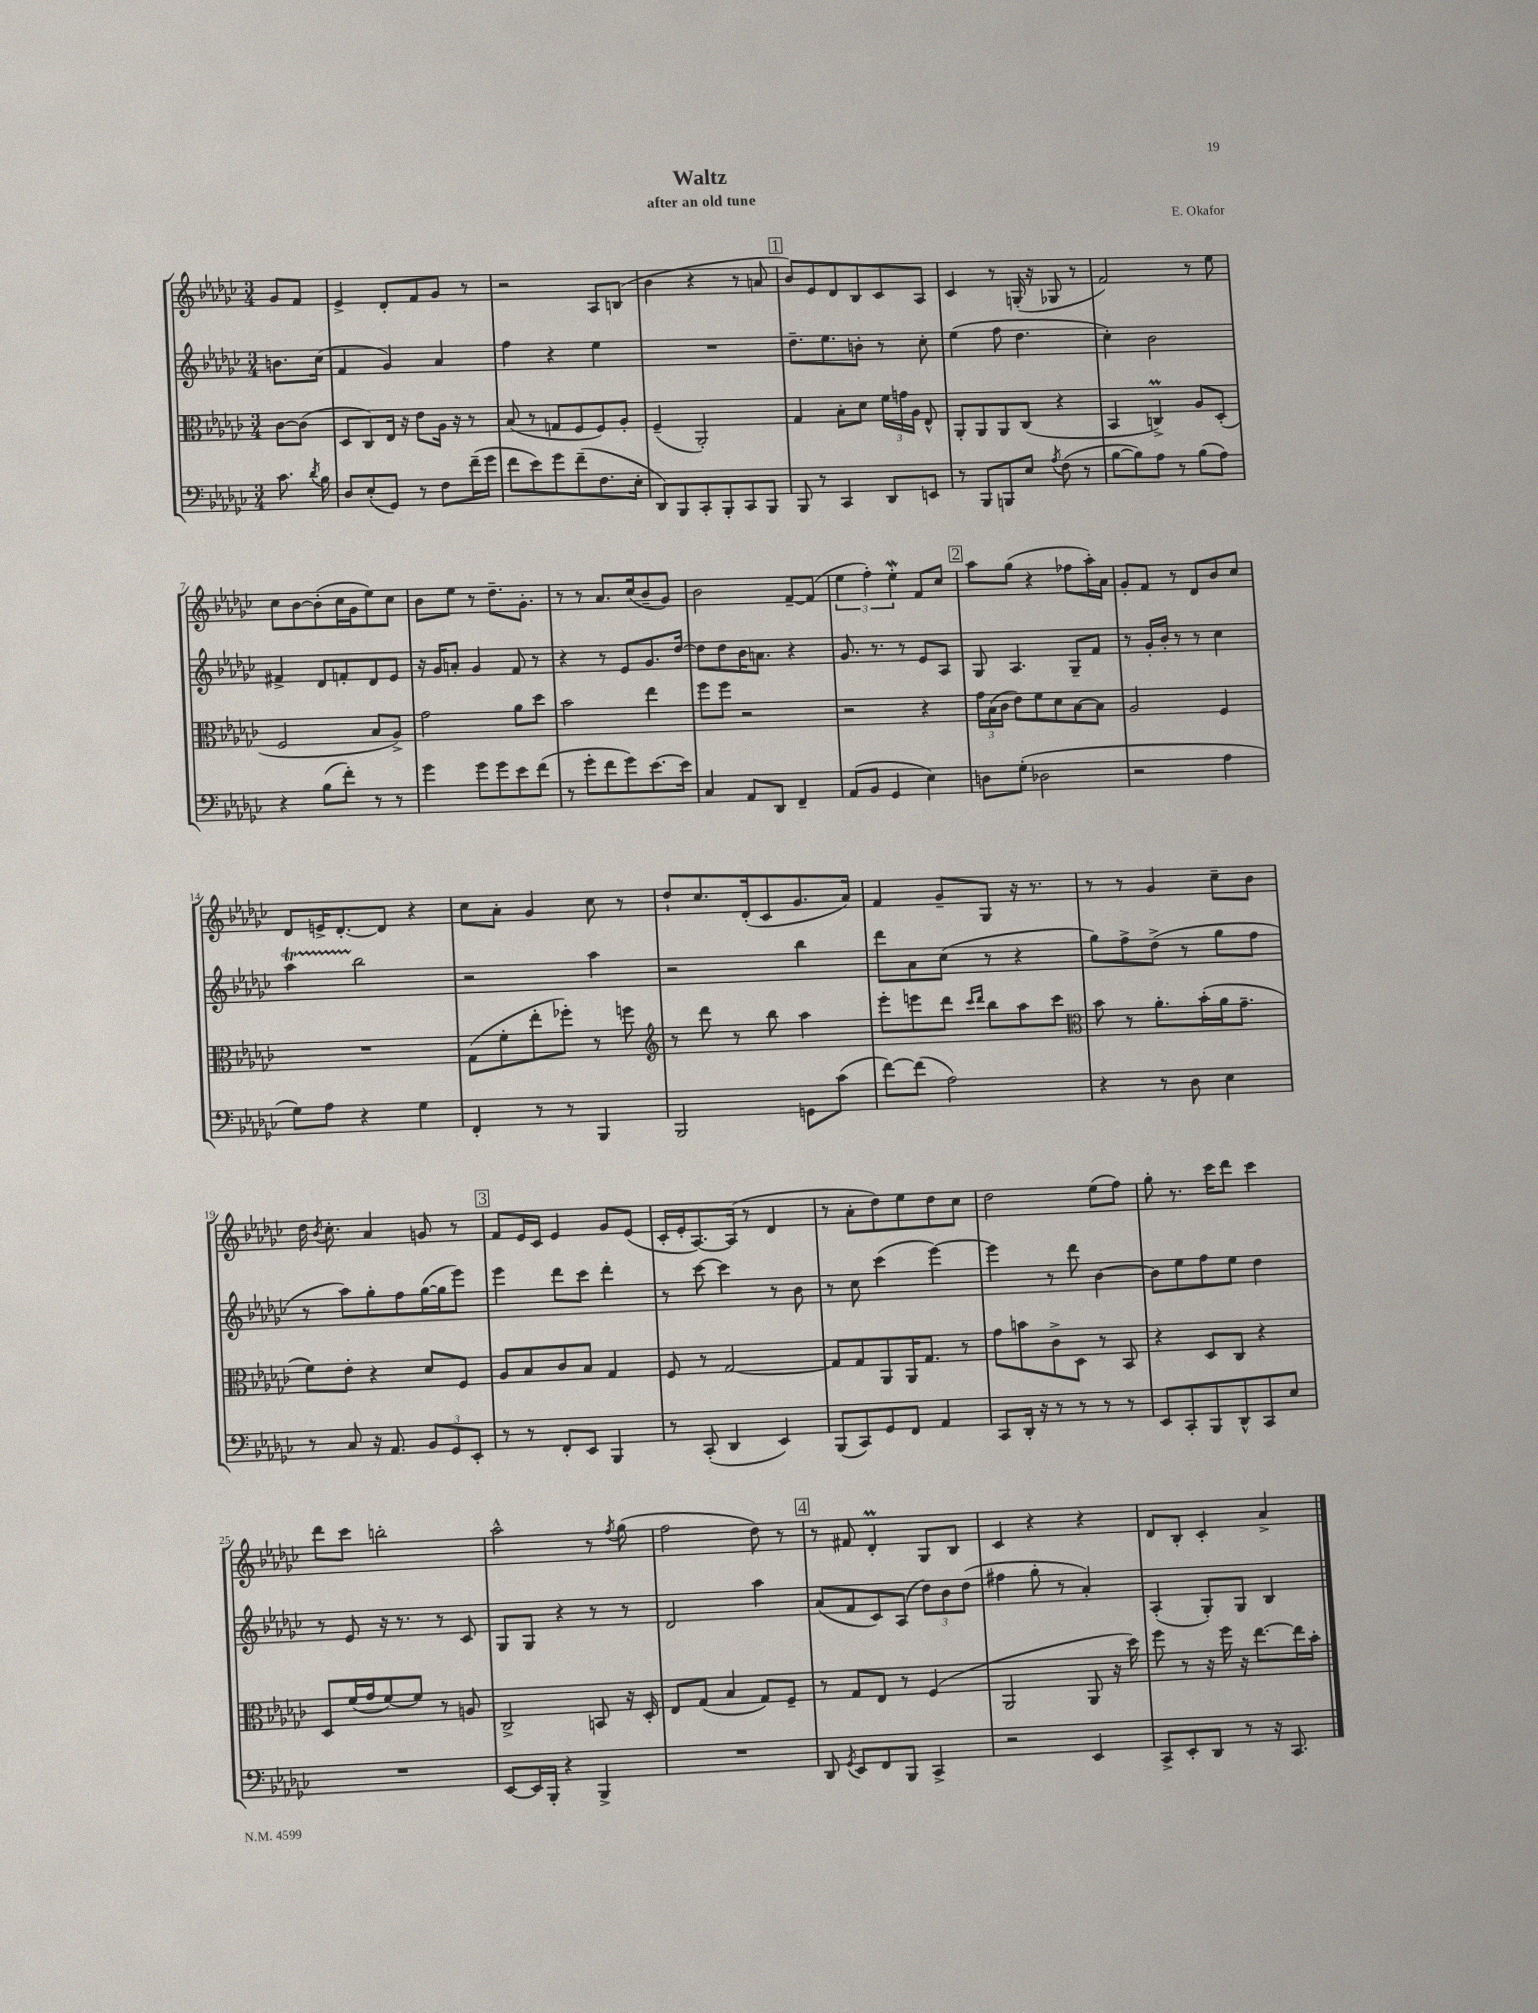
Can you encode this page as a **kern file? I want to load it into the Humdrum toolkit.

**kern	**kern	**kern	**kern
*staff4	*staff3	*staff2	*staff1
*clefF4	*clefC3	*clefG2	*clefG2
*k[b-e-a-d-g-c-]	*k[b-e-a-d-g-c-]	*k[b-e-a-d-g-c-]	*k[b-e-a-d-g-c-]
*M3/4	*M3/4	*M3/4	*M3/4
8.c-	[8c-	8.b	8g-
.	(8c-]	.	8f
8qd-	.	.	.
16B-	.	(16cc-	.
=	=	=	=
8D-	8D-	4f	4e-^
(8E-'	8C-)	.	.
8GG-)	16E-	4g-)	8d-'
.	16r	.	.
8r	8e-	.	8f
8F	16A-	4a-	8g-
.	16r	.	.
(16f~	8r	.	8r
16g-	.	.	.
=	=	=	=
8f	(8B-	4ff	2r
8e-)	8r	.	.
8g-	8G	4r	.
(8f~	8F	.	.
8.F	8F)	4ee-	8A-
.	8A-'	.	(8B
16E-'	.	.	.
=	=	=	=
8DD-)	(4F~	2.r	4b-
8BBB-	.	.	.
8CC-'	2AA-')	.	4r
8BBB-'	.	.	.
8CC-	.	.	8r
8BBB-	.	.	8a
=	=	=	=
8BBB-	4G-	8.dd-~	8b-)
8r	.	.	8e-
.	.	8.ee-	.
4CC-	8B-'	.	8d-
.	8d-	8b'	8B-
8DD-	24f	8r	8c-
.	24g	.	.
.	24A-	.	.
8EE	8E-^^	8cc-'	8A-
=	=	=	=
8r	8AA-'	(4ee-	4c-
8BBB-	8AA-	.	.
8BBB	8AA-	8ff	8r
8E-	(8C-	4.dd-	(16G'
.	.	.	16r
8qA-	.	.	.
(8F	4r	.	8G-
8r	.	.	8r
=	=	=	=
[8B-	4BB-	4cc-')	2f)
8B-])	.	.	.
8A-	4C^)	2b-	.
8r	.	.	.
(8B-	8A-	.	8r
8A-)	(8D-'	.	8ee-
=	=	=	=
4r	2F	4f#^	8cc-
.	.	.	[8b-
(8B-	.	8d-	(8b-']
8f')	.	8f'	16cc-
.	.	.	16g-
8r	8B-	8d-	8ee-)
8r	8A-^)	8e-	8cc-
=	=	=	=
4g-	2g-	16r	8b-
.	.	16g-	.
.	.	8a'	8ee-
8g-	.	4g-	8r
8g-	.	.	8.dd-~
8e-	8a-	8f	.
.	.	.	8.g-'
(8f	8dd-	8r	.
=	=	=	=
8r	2b-	4r	8r
8g-'	.	.	8r
8f	.	8r	8.a-
8g-)	.	8e-	.
.	.	.	(16cc-
[8.e-	4ee-	8.g-	8b-~
.	.	.	8g-)
16e-]	.	[16dd-	.
=	=	=	=
4C-	8ff	8dd-]	2b-
.	8ff	8dd-	.
8AA-	2r	16b-	.
.	.	8.a	.
8DD-	.	.	.
4FF~	.	4r	[8f~
.	.	.	(8f]
=	=	=	=
(8AA-	2r	8.g-	6ee-
8BB-	.	.	.
.	.	.	6ff')
.	.	8.r	.
4GG-	.	.	.
.	.	.	6ee-'
.	.	8r	.
4E-)	4r	8e-	8f
.	.	8A-	8cc-
=	=	=	=
8D	24g-	8G-	8aa-
.	(24B-	.	.
.	24c-	.	.
(8G-'	8e-)	4.A-	(8gg-
2D-	8f	.	4r
.	8d-	.	.
.	[8B-	8G-~	8ff-
.	8B-]	8f	16aa-')
.	.	.	16a-
=	=	=	=
2r	2A-	8r	8g-'
.	.	16g-'	8f
.	.	16b-'	.
.	.	8r	8r
.	.	8r	8d-
4A-	4F	4cc-	8b-
.	.	.	8cc-
=	=	=	=
8G-)	2.r	4aa-	8d-
8A-	.	.	16e^
.	.	.	[8.d-'
4r	.	2bb-	.
.	.	.	8d-]
4G-	.	.	4r
=	=	=	=
4FF'	(8G-	2r	8cc-
.	8f'	.	8a-'
8r	8ee-'	.	4g-
8r	8ff-')	.	.
4BBB-	8r	4aa-	8cc-
.	8ff	.	8r
=	=	=	=
*	*clefG2	*	*
2BBB-	8r	2r	8dd-`
.	8ddd-	.	8.cc-
.	8r	.	.
.	.	.	(16d-'
.	8bb-	.	8c-
8GG	4aa-	4bb-	8.g-
(8c-	.	.	.
.	.	.	16a-)
=	=	=	=
[8f)	8eee-'	8ddd-	4f
(8f]	8eee	8a-	.
2A-)	8ddd-	(8cc-	8g-~
.	16qqccc-	.	.
.	16qqddd-	.	.
.	8bb-	8r	8G-
.	8aa-	4r	16r
.	.	.	8.r
.	8ccc-	.	.
=	=	=	=
*	*clefC3	*	*
4r	8b-	8gg-)	8r
.	8r	8ff^	8r
8r	8.a-'	(8dd-^	4g-
8D-	.	8r	.
.	(16b-'	.	.
4E-	16a-	8gg-	8cc-~
.	8.g-~	.	.
.	.	8ff	8b-
=	=	=	=
8r	8f)	8r	16dd-
.	.	.	8qb-
.	.	.	8.cc-'
8C-	8e-'	8aa-)	.
16r	4r	8gg-'	4a-
8.AA-	.	.	.
.	.	8ff	.
12BB-	8d-	([16gg-	8g
.	.	16gg-]	.
12GG-	.	.	.
.	8F	8eee-)	8r
12EE-'	.	.	.
=	=	=	=
8r	8A-	4eee-	8f
8r	8B-	.	16e-
.	.	.	16c-
8FF'	8c-	8ddd-	4e-
8EE-	8B-	8ccc-	.
4BBB-	4G-	4ddd-'	8g-
.	.	.	(8e-
=	=	=	=
8r	8F	8r	16c-'
.	.	.	16e-'
(8CC-'	8r	[8ccc-	[8.A-)
4DD-	[2G-	4ccc-]	.
.	.	.	(16A-]
.	.	.	8r
4EE-)	.	8r	4d-
.	.	8b-	.
=	=	=	=
(8BBB-	8G-]	8r	8r
8CC-)	8G-	8cc-	8a-'
8GG-	8AA-	(4ccc-	8dd-)
8FF	16AA-	.	8ee-
.	8.G-	.	.
4AA-	.	[4eee-)	8dd-
.	8r	.	8cc-
=	=	=	=
8CC-	8g-	4eee-]	2dd-
16DD-'	8b	.	.
16r	.	.	.
8r	8c-^	8r	.
8r	8D-	8ddd-	.
8r	8r	[4b-	(8ee-
8r	8BB-	.	8ff)
=	=	=	=
8EE-	4r	8b-]	8gg-'
8CC-'	.	8ee-	8.r
8BBB-	8D-	8ff	.
.	.	.	16ccc-
8DD-^^	8C-	8ee-	8ddd-
8CC-	4r	4dd-	4ccc-
8E-	.	.	.
=	=	=	=
2.r	8D-	8r	8ddd-
.	(16f	8e-	8ccc-
.	16g-	.	.
.	[8f)	16r	2bb'
.	.	8.r	.
.	8f]	.	.
.	8r	8r	.
.	8A	8c-	.
=	=	=	=
[8EE-	2C-^	8G-	2aa-^^
16EE-]	.	8G-	.
16BBB-'	.	.	.
4r	.	4r	.
4BBB-^	8BB	8r	8r
.	.	.	8qff
.	16r	8r	(8gg-
.	16D-'	.	.
=	=	=	=
2.r	8E-	2d-	2ff
.	(8G-	.	.
.	4B-	.	.
.	8G-)	4aa-	8dd-)
.	8F~	.	8r
=	=	=	=
8DD-	8r	(8a-	8r
8qGG-	.	.	.
8EE-	8G-	8f	8f#
8FF	8E-	8c-)	4d-'
8BBB-	8r	(8A-	.
4CC-^	(4F	12dd-)	8G-
.	.	12b-	.
.	.	.	8B-
.	.	(12dd-	.
=	=	=	=
2r	2AA-	4ff#	4c-
.	.	8gg-'	4r
.	.	8r	.
4EE-	8AA-	4a-')	4r
.	16r	.	.
.	16dd-)	.	.
=	=	=	=
8CC-^	8ff	(4A-'	8d-
8EE-'	8r	.	8B-'
8DD-	16r	8G-')	4c-'
.	16ff	.	.
8r	16r	8G-	.
.	[8.ee-	.	.
16r	.	4B-	4a-^
8.CC-	.	.	.
.	16ee-]	.	.
.	16b-'	.	.
==	==	==	==
*-	*-	*-	*-
